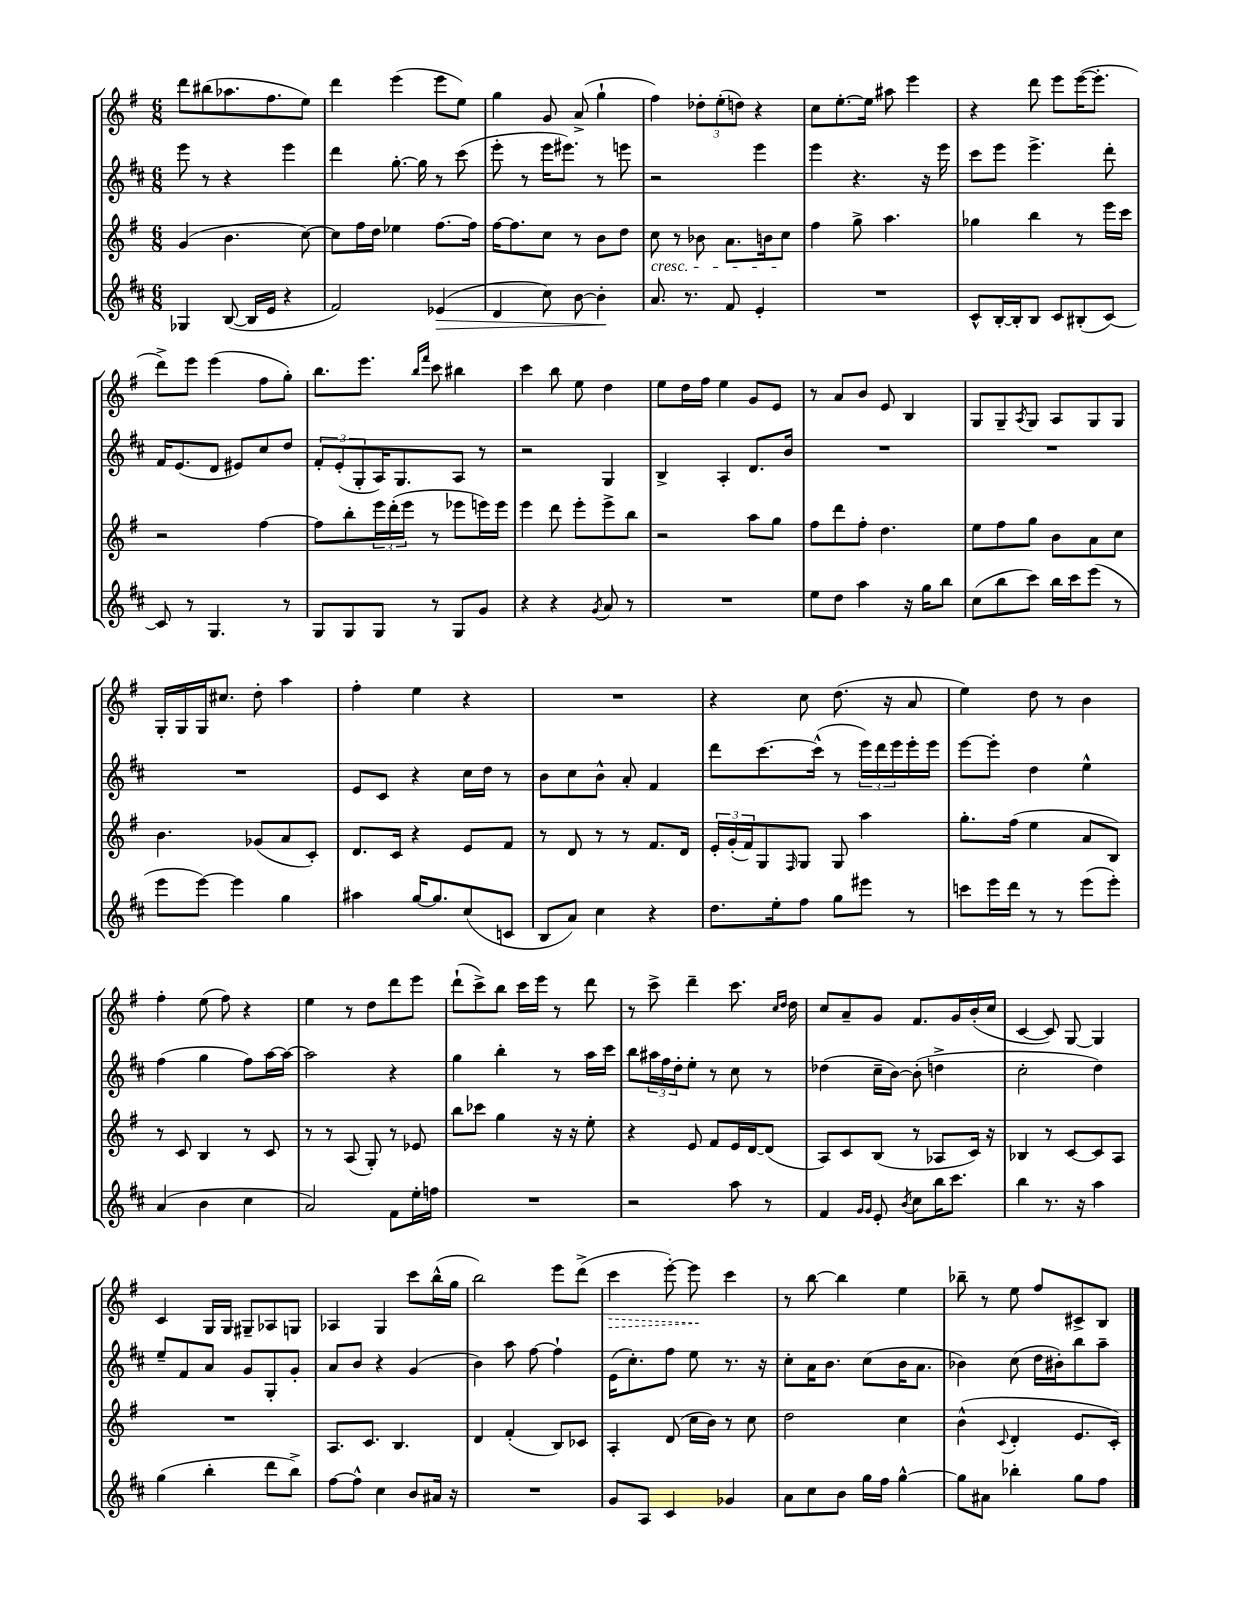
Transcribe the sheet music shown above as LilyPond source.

<<
\new StaffGroup <<
\new Staff = "s0" {
    \clef treble \key g \major \numericTimeSignature \time 6/8
    d'''8 bis''8( aes''8. fis''8. e''8) |
    d'''4 e'''4( e'''8 e''8) |
    g''4 g'8 a'8->( g''4-! |
    fis''4) \tuplet 3/2 { des''8-. e''8-.( d''8) } r4 |
    c''8 e''8.~-. e''16 ais''8 e'''4 |
    r4 d'''8 e'''8 e'''16~( e'''8.-. |
    d'''8->) e'''8 e'''4( fis''8 g''8-.) |
    b''8. e'''8. \grace { b''16 fis'''16 } c'''8 bis''4 |
    c'''4 b''8 e''8 d''4 |
    e''8 d''16 fis''16 e''4 g'8 e'8 |
    r8 a'8 b'8 e'8 b4 |
    g8 g8-- \acciaccatura { a8 } g8 a8 g8 g8 |
    g16-. g16 g16 cis''8. d''8-. a''4 |
    fis''4-. e''4 r4 |
    R2. |
    r4 c''8 d''8.( r16 a'8 |
    e''4) d''8 r8 b'4 |
    fis''4-. e''8( fis''8) r4 |
    e''4 r8 d''8 d'''8 e'''8 |
    d'''8-!( c'''8->) b''8 c'''16 e'''16 r8 d'''8 |
    r8 c'''8-> d'''4-- c'''8. \grace { c''16 d''16 } d''16 |
    c''8 a'8-- g'8 fis'8. g'16 b'16-.( c''16 |
    c'4~ c'8) g8~ g4 |
    c'4 g16 g16 gis8-- aes8 g8 |
    aes4 g4 c'''8 b''16-^( g''16 |
    b''2) e'''8 d'''8->( |
    \once \override Hairpin.style = #'dashed-line c'''4\> e'''8~-.) e'''8\! c'''4 |
    r8 b''8~ b''4 e''4 |
    bes''8-- r8 e''8 fis''8 cis'8-> b8 \bar "|." |
}
\new Staff = "s1" {
    \clef treble \key d \major \numericTimeSignature \time 6/8
    e'''8 r8 r4 e'''4 |
    d'''4 g''8.~-. g''16 r8 cis'''8( |
    e'''8-. r8 e'''16 eis'''8.) r8 e'''8 |
    r2 e'''4 |
    e'''4 r4. r16 e'''16 |
    cis'''8 e'''8 e'''4.-> d'''8-. |
    fis'16 e'8.( d'8 eis'8) cis''8 d''8 |
    \tuplet 3/2 { fis'8-. e'8-.( g8-. } a16) g8. a8 r8 |
    r2 g4 |
    b4-> a4-. d'8. b'16 |
    R2. |
    R2. |
    R2. |
    e'8 cis'8 r4 cis''16 d''16 r8 |
    b'8 cis''8 b'8-^ a'8-. fis'4 |
    d'''8 cis'''8.~ cis'''16-^( r8 \tuplet 3/2 { e'''16) d'''16 e'''16 } e'''16-. e'''16 |
    e'''8~ e'''8-. d''4 e''4-^ |
    fis''4( g''4 fis''8) a''16~ a''16~ |
    a''2 r4 |
    g''4 b''4-. r8 a''16 cis'''16 |
    b''8 \tuplet 3/2 { ais''16 fis''16 d''16-. } e''8-. r8 cis''8 r8 |
    des''4( cis''16-- b'16~) b'8-.( d''4-> |
    cis''2-. d''4) |
    e''8-- fis'8 a'8 g'8 g8-. g'8-. |
    a'8 b'8 r4 g'4( |
    b'4) a''8 fis''8~ fis''4-! |
    e'16( cis''8.-.) fis''8 e''8 r8. r16 |
    cis''8-. a'16 b'8. cis''8( b'16 a'8. |
    bes'4) cis''8( d''16 bis'16-.) b''8 a''8-- \bar "|." |
}
\new Staff = "s2" {
    \clef treble \key g \major \numericTimeSignature \time 6/8
    g'4( b'4. c''8~) |
    c''8 fis''16 d''16 ees''4 fis''8.~ fis''16 |
    fis''16~ fis''8. c''8 r8 b'8 d''8 |
    c''8\cresc r8 bes'8 a'8. b'16 c''8\! |
    fis''4 g''8-> a''4. |
    ges''4 b''4 r8 e'''16 c'''16 |
    r2 fis''4~ |
    fis''8 b''8-. \tuplet 3/2 { e'''16 d'''16-.( e'''16 } r8 ees'''8 e'''16) e'''16 |
    e'''4 d'''8 e'''8-. e'''8-> b''8 |
    r2 a''8 g''8 |
    fis''8 d'''8 fis''8-. d''4. |
    e''8 fis''8 g''8 b'8 a'8 c''8 |
    b'4. ges'8( a'8 c'8-.) |
    d'8. c'16 r4 e'8 fis'8 |
    r8 d'8 r8 r8 fis'8. d'16 |
    \tuplet 3/2 { e'16-. g'16-.( fis'16) } g8 \grace { fis16 } g8 g8 a''4 |
    g''8.-. fis''16( e''4 a'8 b8) |
    r8 c'8 b4 r8 c'8 |
    r8 r8 a8( g8-.) r8 ees'8 |
    b''8 ces'''8 g''4 r16 r16 e''8-. |
    r4 e'8 fis'8 e'16 d'16~ d'8( |
    a8) c'8 b8( r8 aes8 c'16) r16 |
    bes4 r8 c'8~ c'8 a8 |
    R2. |
    a8. c'8. b4. |
    d'4 fis'4-.( b8) ces'8 |
    a4-. d'8( c''16 b'16) r8 c''8 |
    d''2 c''4 |
    b'4-^( \appoggiatura { c'8 } d'4-. e'8. c'16-.) \bar "|." |
}
\new Staff = "s3" {
    \clef treble \key d \major \numericTimeSignature \time 6/8
    ges4 b8~( b16 e'16 r4 |
    fis'2) ees'4\>( |
    d'4 cis''8) b'8~ b'4-.\! |
    a'8. r8. fis'8 e'4-. |
    R2. |
    cis'8-^ b16~-. b16-. b8 cis'8 bis8-.( cis'8~) |
    cis'8 r8 g4. r8 |
    g8 g8 g8 r8 g8 g'8 |
    r4 r4 \acciaccatura { g'8 } a'8 r8 |
    R2. |
    e''8 d''8 a''4 r16 g''16 b''8 |
    cis''8( b''8 cis'''8) b''16 cis'''16 e'''8( r8 |
    e'''8 e'''8~) e'''4 g''4 |
    ais''4 g''16~ g''8. cis''8( c'8 |
    b8 a'8) cis''4 r4 |
    d''8. e''16-. fis''8 g''8 eis'''8 r8 |
    c'''8 e'''16 d'''16 r8 r8 e'''8( e'''8-.) |
    a'4( b'4 cis''4 |
    a'2) fis'8 e''16-. f''16 |
    R2. |
    r2 a''8 r8 |
    fis'4 \grace { g'16 g'16 } e'8-. \acciaccatura { b'8 } cis''8 b''16 cis'''8. |
    b''4 r8. r16 a''4 |
    g''4( b''4-. d'''8 b''8->) |
    fis''8~ fis''8-^ cis''4 b'8 ais'16 r16 |
    R2. |
    g'8 a8 cis'4 ges'4 |
    a'8 cis''8 b'8 g''16 fis''16 g''4~-^ |
    g''8 ais'8 bes''4-. g''8 fis''8 \bar "|." |
}
>>
>>
\layout { \context { \Score \remove "Bar_number_engraver" } }
